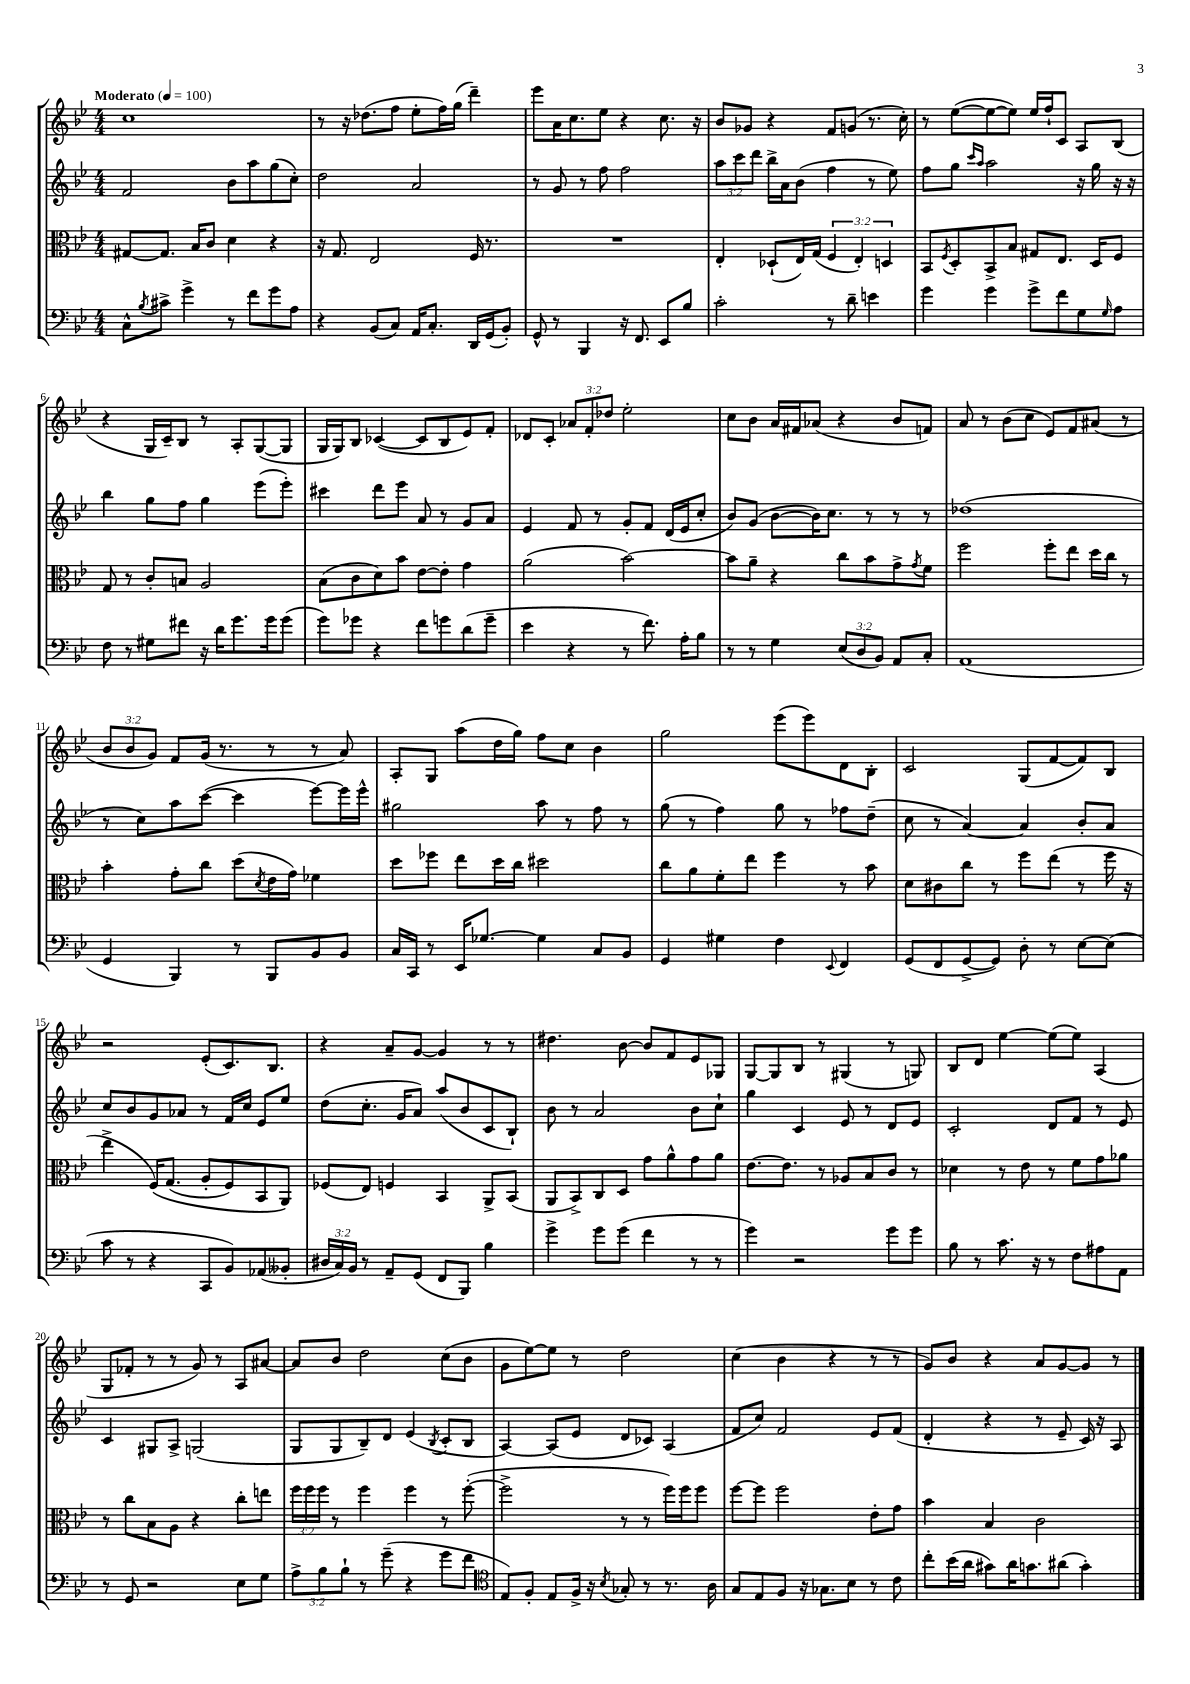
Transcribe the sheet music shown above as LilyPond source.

<<
\new StaffGroup <<
\new Staff = "s0" {
    \clef treble \key bes \major \numericTimeSignature \time 4/4 \override Staff.TupletNumber.text = #tuplet-number::calc-fraction-text \tempo "Moderato" 4 = 100
    c''1 |
    r8 r16 des''8.( f''8 ees''8-. f''16) g''16( d'''4--) |
    ees'''8 a'16 c''8. ees''8 r4 c''8. r16 |
    bes'8 ges'8 r4 f'8 g'8( r8. c''16-.) |
    r8 ees''8~( ees''8~ ees''8) ees''16 f''16-! c'8 a8 bes8( |
    r4 g16 c'16--) bes8 r8 a8-. g8~( g8 |
    g16 g16) bes8 ces'4~( ces'8 bes8 ees'8) f'8-. |
    des'8 c'8-. \tuplet 3/2 { aes'8 f'8-. des''8 } ees''2-. |
    c''8 bes'8 a'16 fis'16 aes'8( r4 bes'8 f'8) |
    a'8 r8 bes'8( c''8 ees'8) f'8 ais'8( r8 |
    \tuplet 3/2 { bes'8 bes'8 g'8) } f'8 g'16( r8. r8 r8 a'8) |
    a8-. g8 a''8( d''16 g''16) f''8 c''8 bes'4 |
    g''2 ees'''8( ees'''8) d'8 bes8-. |
    c'2 g8( f'8~ f'8) bes8 |
    r2 ees'8-.( c'8.) bes8. |
    r4 a'8-- g'8~ g'4 r8 r8 |
    dis''4. bes'8~ bes'8 f'8 ees'8 ges8 |
    g8~ g8 bes8 r8 gis4( r8 g8) |
    bes8 d'8 ees''4~ ees''8( ees''8) a4( |
    g8 fes'8-. r8 r8 g'8) r8 a8 ais'8~ |
    ais'8 bes'8 d''2 c''8( bes'8 |
    g'8 ees''8~) ees''8 r8 d''2 |
    c''4( bes'4 r4 r8 r8 |
    g'8) bes'8 r4 a'8 g'8~ g'8 r8 \bar "|." |
}
\new Staff = "s1" {
    \clef treble \key bes \major \numericTimeSignature \time 4/4 \override Staff.TupletNumber.text = #tuplet-number::calc-fraction-text
    f'2 bes'8 a''8 g''8( c''8-.) |
    d''2 a'2 |
    r8 g'8 r8 f''8 f''2 |
    \tuplet 3/2 { a''8 c'''8 d'''8 } bes''16-> a'16 bes'8( f''4 r8 ees''8) |
    f''8 g''8 \grace { c'''16 a''16 } a''2 r16 g''16 r16 r16 |
    bes''4 g''8 f''8 g''4 ees'''8( ees'''8-.) |
    cis'''4 d'''8 ees'''8 a'8 r8 g'8 a'8 |
    ees'4 f'8 r8 g'8-. f'8 d'16( ees'16 c''8-. |
    bes'8) g'8( bes'8~ bes'16) c''8. r8 r8 r8 |
    des''1( |
    r8 c''8) a''8 c'''8~( c'''4 ees'''8~) ees'''16 ees'''16-^ |
    gis''2 a''8 r8 f''8 r8 |
    g''8( r8 f''4) g''8 r8 fes''8 d''8--( |
    c''8 r8 a'4~) a'4 bes'8-. a'8 |
    c''8 bes'8 g'8 aes'8 r8 f'16 c''16 ees'8 ees''8 |
    d''8( c''8.-. g'16 a'8) a''8( bes'8 c'8 bes8-!) |
    bes'8 r8 a'2 bes'8 c''8-! |
    g''4 c'4 ees'8 r8 d'8 ees'8 |
    c'2-. d'8 f'8 r8 ees'8 |
    c'4 gis8 a8-> g2( |
    g8 g8 bes8--) d'8 ees'4( \acciaccatura { bes8 } c'8-. bes8 |
    a4~) a8( ees'8 d'8 ces'8) a4( |
    f'8 c''8) f'2 ees'8 f'8( |
    d'4-. r4 r8 ees'8-- c'16) r16 a8 \bar "|." |
}
\new Staff = "s2" {
    \clef alto \key bes \major \numericTimeSignature \time 4/4 \override Staff.TupletNumber.text = #tuplet-number::calc-fraction-text
    gis8~ gis8. bes16 c'8 d'4 r4 |
    r16 g8. ees2 f16 r8. |
    R1 |
    ees4-. des8-!( ees16) g16( \tuplet 3/2 { f4 ees4-.) d4 } |
    bes,8 \acciaccatura { f8 } d8-. bes,8-> bes8 gis8 ees8. d16 f8 |
    g8 r8 c'8-. b8 a2 |
    bes8( c'8 d'8) bes'8 ees'8~ ees'8-. g'4 |
    a'2( bes'2~) |
    bes'8 a'8-- r4 c''8 bes'8 g'8-> \acciaccatura { g'8 } f'8 |
    f''2 f''8-. ees''8 d''16 c''16 r8 |
    bes'4-. g'8-. c''8 d''8( \acciaccatura { d'8 } ees'16 g'16) fes'4 |
    d''8 fes''8 ees''8 d''16 c''16 dis''2 |
    c''8 a'8 f'8-. ees''8 f''4 r8 bes'8 |
    d'8 cis'8 c''8 r8 f''8 ees''8( r8 f''16 r16 |
    ees''4-> f16)\( g8.( a8-. f8) bes,8 a,8\) |
    fes8( ees8) f4 bes,4 a,8-> bes,8( |
    a,8 bes,8->) c8 d8 g'8 a'8-^ g'8 a'8 |
    ees'8.~ ees'8. r8 aes8 bes8 c'8 r8 |
    des'4 r8 ees'8 r8 f'8 g'8 aes'8 |
    r8 c''8 bes8 a8 r4 c''8-. e''8 |
    \tuplet 3/2 { f''16 f''16 f''16 } r8 f''4 f''4 r8 f''8~-.( |
    f''2-> r8 r8 f''16) f''16 f''8 |
    f''8~ f''8 f''2 ees'8-. g'8 |
    bes'4 bes4 c'2 \bar "|." |
}
\new Staff = "s3" {
    \clef bass \key bes \major \numericTimeSignature \time 4/4 \override Staff.TupletNumber.text = #tuplet-number::calc-fraction-text
    c8-^ \acciaccatura { bes8 } cis'8-> g'4-> r8 f'8 g'8 a8 |
    r4 bes,8( c8) a,16 c8.-. d,16 g,16( bes,8-.) |
    g,8-^ r8 bes,,4 r16 f,8. ees,8 bes8 |
    c'2-. r8 d'8-- e'4 |
    g'4 g'4 g'8-> f'8 g8 \grace { g16 } a8 |
    f8 r8 gis8 fis'8 r16 d'16 g'8. g'16 g'8( |
    g'8) ges'8 r4 f'8 g'8 d'8( g'8-- |
    ees'4 r4 r8 f'8.) a16-. bes8 |
    r8 r8 g4 \tuplet 3/2 { ees8( d8 bes,8) } a,8 c8-. |
    a,1( |
    g,4 bes,,4) r8 bes,,8 bes,8 bes,8 |
    c16 c,16 r8 ees,16 ges8.~ ges4 c8 bes,8 |
    g,4 gis4 f4 \appoggiatura { ees,8 } f,4 |
    g,8( f,8 g,8~-> g,8) d8-. r8 ees8~ ees8( |
    c'8 r8 r4 c,8 bes,8) aes,8( beses,8-. |
    \tuplet 3/2 { dis16 c16) bes,16 } r8 a,8-- g,8( f,8 bes,,8) bes4 |
    g'4-> g'8 g'8( f'4 r8 r8 |
    g'4) r2 g'8 g'8 |
    bes8 r8 c'8. r16 r8 f8 ais8 a,8 |
    r8 g,8 r2 ees8 g8 |
    \tuplet 3/2 { a8-> bes8 bes8-! } r8 g'8--( r4 g'8 f'8 |
    \clef tenor ees8) f8-. ees8 f16-> r16 \acciaccatura { bes8 } ges8-. r8 r8. a16 |
    g8 ees8 f8 r16 ges8. bes8 r8 c'8 |
    c''8-. bes'16( a'16 gis'8) a'16 g'8. ais'8( g'4-.) \bar "|." |
}
>>
>>
